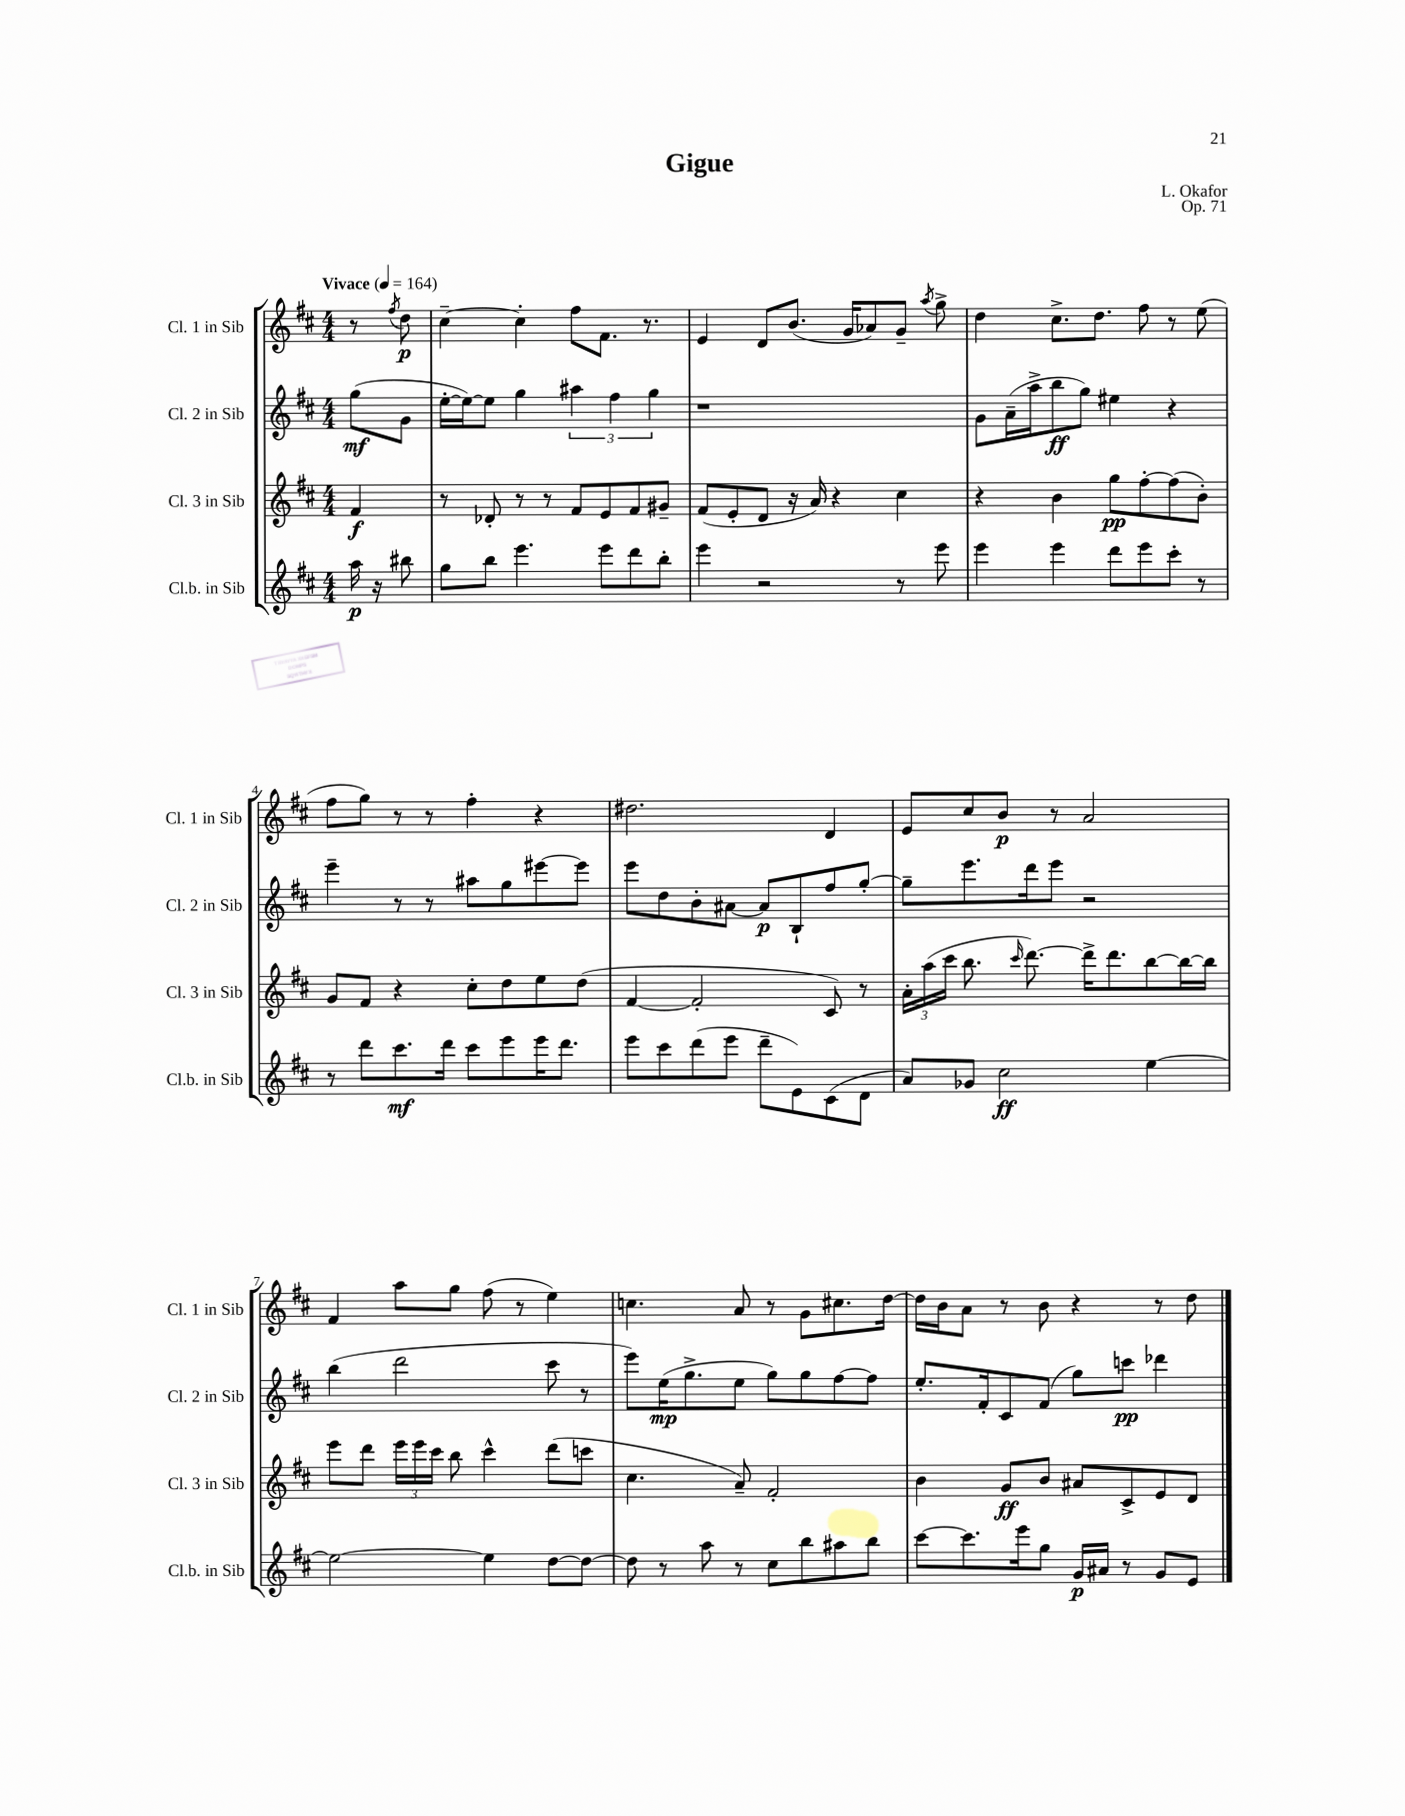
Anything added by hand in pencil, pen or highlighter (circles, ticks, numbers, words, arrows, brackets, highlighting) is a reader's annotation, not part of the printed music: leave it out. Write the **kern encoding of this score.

**kern	**dynam	**kern	**dynam	**kern	**dynam	**kern	**dynam
*part4	*part4	*part3	*part3	*part2	*part2	*part1	*part1
*staff4	*staff4	*staff3	*staff3	*staff2	*staff2	*staff1	*staff1
*I"Cl.b. in Sib	*	*I"Cl. 3 in Sib	*	*I"Cl. 2 in Sib	*	*I"Cl. 1 in Sib	*
*I'Cl.b. in Sib	*	*I'Cl. 3 in Sib	*	*I'Cl. 2 in Sib	*	*I'Cl. 1 in Sib	*
*clefG2	*	*clefG2	*	*clefG2	*	*clefG2	*
*k[f#c#]	*	*k[f#c#]	*	*k[f#c#]	*	*k[f#c#]	*
*M4/4	*	*M4/4	*	*M4/4	*	*M4/4	*
*MM164	*	*MM164	*	*MM164	*	*MM164	*
=	=	=	=	=	=	=	=
!	!	!	!	!	!	!LO:TX:a:B:t=Vivace	!
16aa\	p	4f#/	f	(8gg\L	mf	8r	.
16r	.	.	.	.	.	.	.
.	.	.	.	.	.	8qff#/	.
8bb#X\	.	.	.	8g\J	.	8dd\	p
=1	=1	=1	=1	=1	=1	=1	=1
8gg\L	.	8r	.	[16ee'\LL	.	[4cc#~\	.
.	.	.	.	16ee\J_)	.	.	.
8bb\J	.	8d-X'/	.	8ee\J]	.	.	.
4.eee\	.	8r	.	4gg\	.	4cc#'\]	.
.	.	8r	.	.	.	.	.
.	.	8f#/L	.	6aa#X\	.	8ff#\L	.
8eee\L	.	8e/	.	.	.	8.f#\J	.
.	.	.	.	6ff#\	.	.	.
8ddd\	.	8f#/	.	.	.	.	.
.	.	.	.	.	.	8.r	.
.	.	.	.	6gg\	.	.	.
8bb'\J	.	8g#X~/J	.	.	.	.	.
=2	=2	=2	=2	=2	=2	=2	=2
4eee\	.	(8f#/L	.	1r	.	4e/	.
.	.	8e'/	.	.	.	.	.
2r	.	8d/J	.	.	.	8d/L	.
.	.	16r	.	.	.	(8.b/J	.
.	.	16a/)	.	.	.	.	.
.	.	4r	.	.	.	.	.
.	.	.	.	.	.	16g/KL	.
.	.	.	.	.	.	8a-X/)	.
8r	.	4cc#\	.	.	.	8g~/J	.
.	.	.	.	.	.	8qaa/	.
8eee\	.	.	.	.	.	8gg^\	.
=3	=3	=3	=3	=3	=3	=3	=3
4eee\	.	4r	.	8g\L	.	4dd\	.
.	.	.	.	(16a~\L	.	.	.
.	.	.	.	16aa^\J	.	.	.
4eee\	.	4b\	.	8bb\	ff	8.cc#^\L	.
.	.	.	.	8gg\J)	.	.	.
.	.	.	.	.	.	8.dd\J	.
8ddd\L	.	8gg\L	pp	4ee#X\	.	.	.
8eee\	.	[8ff#'\	.	.	.	8ff#\	.
8ccc#'\J	.	(8ff#\]	.	4r	.	8r	.
8r	.	8b'\J)	.	.	.	(8ee\	.
!!LO:LB:g=z
=4	=4	=4	=4	=4	=4	=4	=4
8r	.	8g/L	.	4eee~\	.	8ff#\L	.
8ddd\L	.	8f#/J	.	.	.	8gg\J)	.
8.ccc#\	mf	4r	.	8r	.	8r	.
.	.	.	.	8r	.	8r	.
16ddd\Jk	.	.	.	.	.	.	.
8ccc#\L	.	8cc#'\L	.	8aa#X\L	.	4ff#'\	.
8eee\	.	8dd\	.	8gg\	.	.	.
16eee\K	.	8ee\	.	[8eee#X\	.	4r	.
8.ddd\J	.	.	.	.	.	.	.
.	.	(8dd\J	.	8eee#\J]	.	.	.
=5	=5	=5	=5	=5	=5	=5	=5
8eee\L	.	[4f#/	.	8eee\L	.	2.dd#X\	.
8ccc#\	.	.	.	8dd\	.	.	.
(8ddd\	.	2f#'/]	.	8b'\	.	.	.
8eee\J	.	.	.	[8a#X\J	.	.	.
8ddd~\L	.	.	.	8a#/L]	p	.	.
8e\)	.	.	.	8B`/	.	.	.
(8c#\	.	8c#/)	.	8ff#/	.	4d/	.
8d\J	.	8r	.	[8gg'/J	.	.	.
=6	=6	=6	=6	=6	=6	=6	=6
8a/L)	.	24a'\LL	.	8gg~\L]	.	8e/L	.
.	.	(24aa\	.	.	.	.	.
.	.	24ccc#\JJ	.	.	.	.	.
8g-X/J	.	8.bb\	.	8.eee\	.	8cc#/	.
2cc#\	ff	.	.	.	.	8b/J	p
.	.	16qqccc#/	.	.	.	.	.
.	.	[8.ddd\)	.	16ddd\k	.	.	.
.	.	.	.	8eee\J	.	8r	.
.	.	16ddd^\KL]	.	2r	.	2a/	.
.	.	8.ddd\	.	.	.	.	.
[4ee\	.	[8bb\	.	.	.	.	.
.	.	16bb\L_	.	.	.	.	.
.	.	16bb\JJ]	.	.	.	.	.
!!LO:LB:g=z
=7	=7	=7	=7	=7	=7	=7	=7
2ee\_	.	8eee\L	.	(4bb\	.	4f#/	.
.	.	8ddd\J	.	.	.	.	.
.	.	24eee\LL	.	2ddd\	.	8aa\L	.
.	.	24eee\	.	.	.	.	.
.	.	24ccc#\JJ	.	.	.	.	.
.	.	8bb\	.	.	.	8gg\J	.
4ee\]	.	4ccc#^^\	.	.	.	(8ff#\	.
.	.	.	.	.	.	8r	.
[8dd\L	.	(8ddd\L	.	8ccc#\	.	4ee\)	.
8dd\J_	.	8cccn\J	.	8r	.	.	.
=8	=8	=8	=8	=8	=8	=8	=8
8dd\]	.	4.cc#\	.	8eee\L)	.	4.ccn\	.
8r	.	.	.	(16ee\K	mp	.	.
.	.	.	.	8.gg^\	.	.	.
8aa\	.	.	.	.	.	.	.
8r	.	8a~/)	.	8ee\J	.	8a/	.
8cc#\L	.	2f#'/	.	8gg\L)	.	8r	.
8bb\	.	.	.	8gg\	.	8g\L	.
8aa#X\	.	.	.	[8ff#\	.	8.cc#X\	.
8bb\J	.	.	.	8ff#\J]	.	.	.
.	.	.	.	.	.	[16dd\Jk	.
=9	=9	=9	=9	=9	=9	=9	=9
[8ccc#\L	.	4b\	.	8.ee'/L	.	16dd\LL]	.
.	.	.	.	.	.	16b\J	.
8.ccc#\]	.	.	.	.	.	8a\J	.
.	.	.	.	16f#'/k	.	.	.
.	.	8g/L	ff	8c#/	.	8r	.
16eee\k	.	.	.	.	.	.	.
8gg\J	.	8b/J	.	(8f#/J	.	8b\	.
16g/LL	p	8a#X/L	.	8gg\L)	.	4r	.
16a#X/JJ	.	.	.	.	.	.	.
8r	.	8c#^/	.	8cccn\J	pp	.	.
8g/L	.	8e/	.	4ddd-X\	.	8r	.
8e/J	.	8d/J	.	.	.	8dd\	.
==	==	==	==	==	==	==	==
*-	*-	*-	*-	*-	*-	*-	*-
